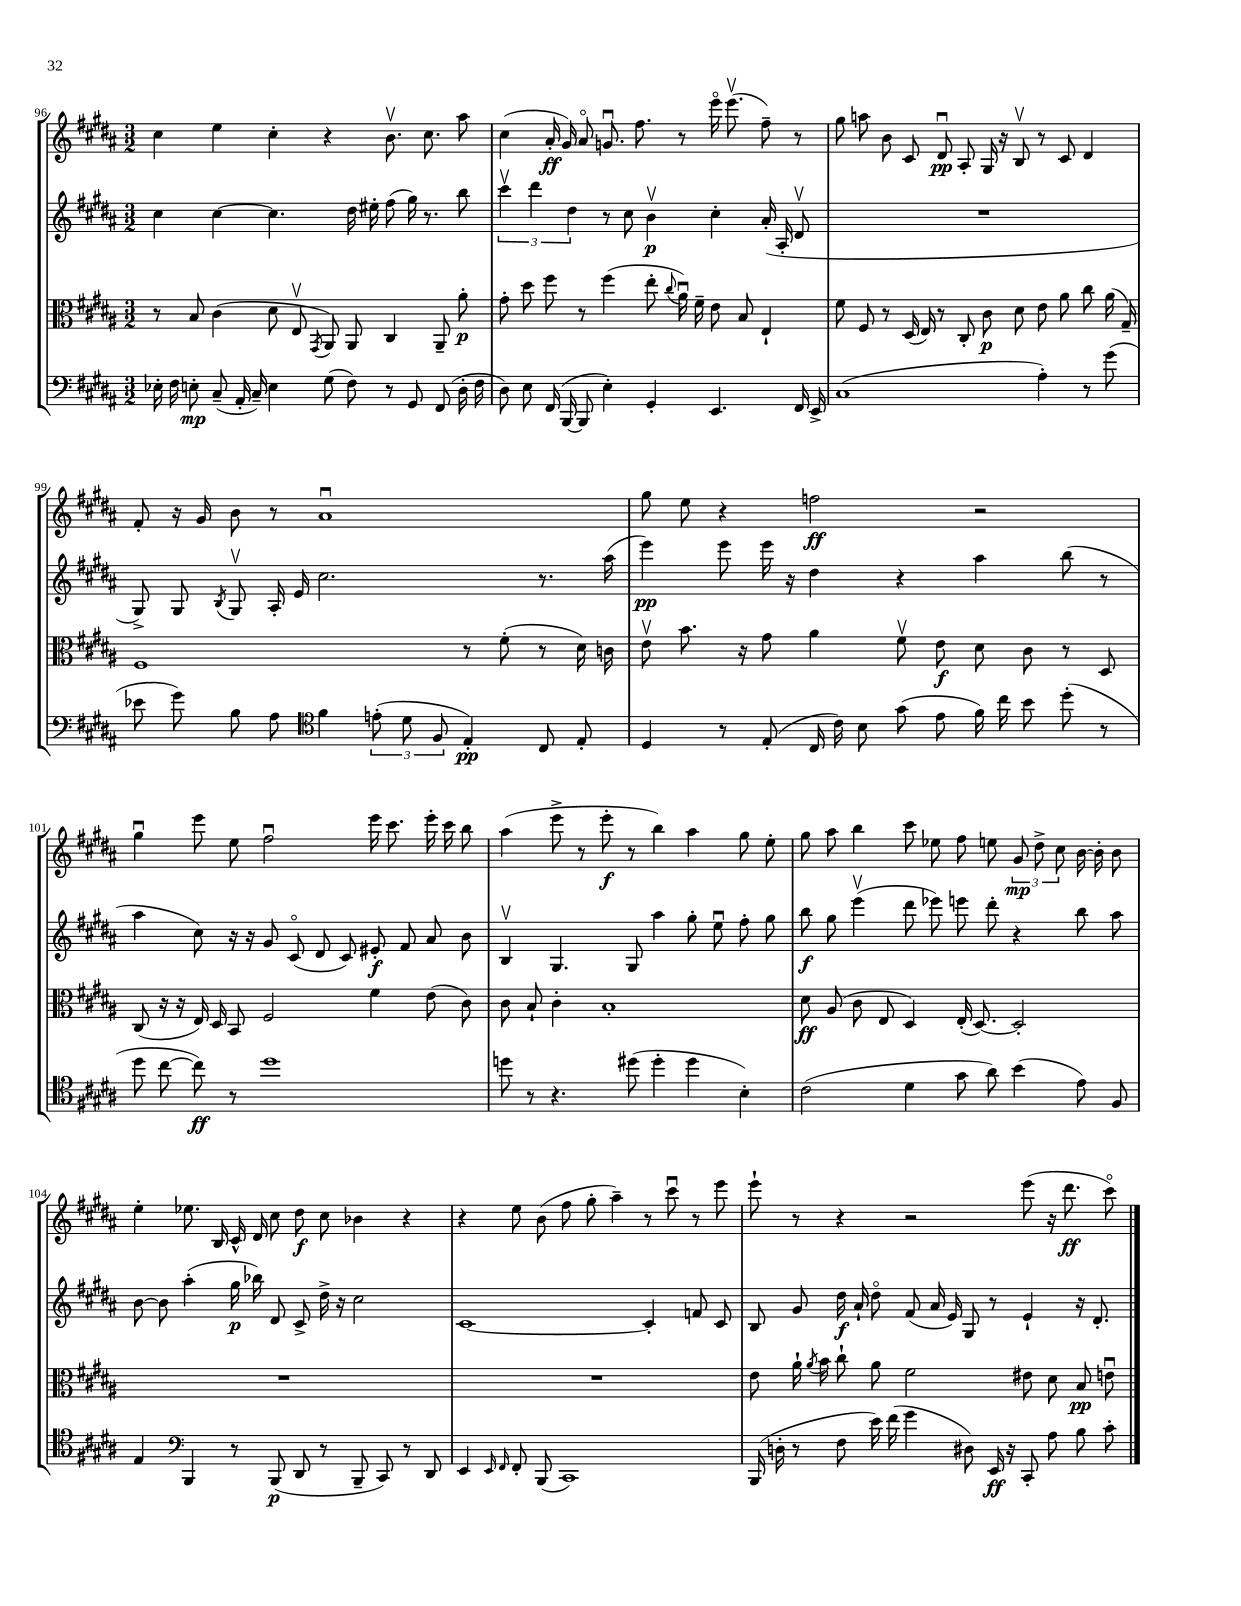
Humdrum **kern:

**kern	**dynam	**kern	**dynam	**kern	**dynam	**kern	**dynam
*part4	*part4	*part3	*part3	*part2	*part2	*part1	*part1
*staff4	*staff4	*staff3	*staff3	*staff2	*staff2	*staff1	*staff1
*clefF4	*	*clefC3	*	*clefG2	*	*clefG2	*
*k[f#c#g#d#a#]	*	*k[f#c#g#d#a#]	*	*k[f#c#g#d#a#]	*	*k[f#c#g#d#a#]	*
*M3/2	*	*M3/2	*	*M3/2	*	*M3/2	*
=96	=96	=96	=96	=96	=96	=96	=96
16E-X'\	.	8r	.	4cc#\	.	4cc#\	.
16F#\	.	.	.	.	.	.	.
8En'\	mp	8B/	.	.	.	.	.
(8C#~/	.	(4c#\	.	[4cc#\	.	4ee\	.
16AA#'/	.	.	.	.	.	.	.
16C#~/)	.	.	.	.	.	.	.
4E\	.	8d#\	.	4.cc#\]	.	4cc#'\	.
.	.	8Ev/	.	.	.	.	.
.	.	8qGG#/	.	.	.	.	.
(8G#\	.	8AA#/)	.	.	.	4r	.
8F#\)	.	8AA#/	.	16dd#\	.	.	.
.	.	.	.	16ee#X'\	.	.	.
8r	.	4C#/	.	(8ff#\	.	8.bv\	.
8GG#/	.	.	.	16gg#\)	.	.	.
.	.	.	.	8.r	.	8.cc#\	.
(8FF#/	.	8AA#~/	.	.	.	.	.
16D#'\	.	8a#'\	p	8bb\	.	8aa#\	.
16F#\	.	.	.	.	.	.	.
=97	=97	=97	=97	=97	=97	=97	=97
8D#\)	.	8g#'\	.	6ccc#v\	.	(4cc#\	.
8E\	.	8dd#\	.	.	.	.	.
.	.	.	.	6ddd#\	.	.	.
(16FF#/	.	8ff#\	.	.	.	16a#'/	ff
[16BBB/	.	.	.	.	.	16g#/)	.
.	.	.	.	6dd#\	.	.	.
8BBB/]	.	8r	.	.	.	8a#/	.
4E'\)	.	(4ff#\	.	8r	.	8.gnu/	.
.	.	.	.	8cc#\	.	.	.
.	.	.	.	.	.	8.ff#\	.
4GG#'/	.	8ee'\	.	4bv\	p	.	.
.	.	8qqcc#/	.	.	.	.	.
.	.	16a#u\)	.	.	.	8r	.
.	.	16f#~\	.	.	.	.	.
4.EE/	.	8e\	.	4cc#'\	.	16eee\	.
.	.	.	.	.	.	(8.eeev\	.
.	.	8B/	.	.	.	.	.
.	.	4E`/	.	(16a#'/	.	8ff#~\)	.
.	.	.	.	16A#'/	.	.	.
16FF#/	.	.	.	8d#v/	.	8r	.
16EE^/	.	.	.	.	.	.	.
=98	=98	=98	=98	=98	=98	=98	=98
(1C#	.	8f#\	.	1.r	.	8gg#\	.
.	.	8F#/	.	.	.	8aan\	.
.	.	8r	.	.	.	8b\	.
.	.	(16D#/	.	.	.	8c#/	.
.	.	16E/)	.	.	.	.	.
.	.	8r	.	.	.	8d#u/	pp
.	.	8C#'/	.	.	.	8A#'/	.
.	.	8c#\	p	.	.	16G#/	.
.	.	.	.	.	.	16r	.
.	.	8d#\	.	.	.	8Bv/	.
4A#'\)	.	8e\	.	.	.	8r	.
.	.	8a#\	.	.	.	8c#/	.
8r	.	8cc#\	.	.	.	4d#/	.
(8g#\	.	(16a#\	.	.	.	.	.
.	.	16G#~/)	.	.	.	.	.
!!LO:LB:g=z
=99	=99	=99	=99	=99	=99	=99	=99
8e-X\	.	1F#	.	8G#^/)	.	8f#'/	.
8g#\)	.	.	.	8G#/	.	16r	.
.	.	.	.	.	.	16g#/	.
.	.	.	.	8qB/	.	.	.
8B\	.	.	.	8G#v/	.	8b\	.
8A#\	.	.	.	16A#'/	.	8r	.
.	.	.	.	16e/	.	.	.
*clefC4	*	*	*	*	*	*	*
4f#\	.	.	.	2.cc#\	.	1a#u	.
(12en'\	.	.	.	.	.	.	.
12d#\	.	.	.	.	.	.	.
12F#/	.	.	.	.	.	.	.
4E'/)	pp	8r	.	.	.	.	.
.	.	(8f#'\	.	.	.	.	.
8C#/	.	8r	.	8.r	.	.	.
8E'/	.	16d#\)	.	.	.	.	.
.	.	16cn\	.	(16aa#\	.	.	.
=100	=100	=100	=100	=100	=100	=100	=100
4D#/	.	8ev\	.	4eee\)	pp	8gg#\	.
.	.	8.b\	.	.	.	8ee\	.
8r	.	.	.	8eee\	.	4r	.
.	.	16r	.	.	.	.	.
(8E'/	.	8g#\	.	16eee\	.	.	.
.	.	.	.	16r	.	.	.
16C#/	.	4a#\	.	4dd#\	.	2ffn\	ff
16c#\)	.	.	.	.	.	.	.
8B\	.	.	.	.	.	.	.
(8g#\	.	8f#v\	.	4r	.	.	.
8e\	.	8e\	f	.	.	.	.
16f#\)	.	8d#\	.	4aa#\	.	2r	.
16cc#\	.	.	.	.	.	.	.
8b\	.	8c#\	.	.	.	.	.
(8dd#'\	.	8r	.	(8bb\	.	.	.
8r	.	8D#/	.	8r	.	.	.
!!LO:LB:g=z
=101	=101	=101	=101	=101	=101	=101	=101
8dd#\	.	(8C#/	.	4aa#\	.	4gg#u\	.
[8cc#\	.	16r	.	.	.	.	.
.	.	16r	.	.	.	.	.
8cc#\])	ff	16E/)	.	8cc#\)	.	8eee\	.
.	.	16D#/	.	.	.	.	.
8r	.	8BB/	.	16r	.	8ee\	.
.	.	.	.	16r	.	.	.
1dd#	.	2F#/	.	8g#/	.	2ff#u\	.
.	.	.	.	(8c#/	.	.	.
.	.	.	.	8d#/	.	.	.
.	.	.	.	8c#/)	.	.	.
.	.	4f#\	.	8e#X'/	f	16eee\	.
.	.	.	.	.	.	8.ccc#\	.
.	.	.	.	8f#/	.	.	.
.	.	(8e\	.	8a#/	.	16eee'\	.
.	.	.	.	.	.	16ccc#\	.
.	.	8c#\)	.	8b\	.	8bb\	.
=102	=102	=102	=102	=102	=102	=102	=102
8ddn\	.	8c#\	.	4Bv/	.	(4aa#\	.
8r	.	8B`/	.	.	.	.	.
4.r	.	4c#'\	.	4.G#/	.	8eee^\	.
.	.	.	.	.	.	8r	.
.	.	1B'	.	.	.	8eee'\	f
(8dd#X\	.	.	.	8G#/	.	8r	.
4dd#'\	.	.	.	4aa#\	.	4bb\)	.
4dd#\	.	.	.	8gg#'\	.	4aa#\	.
.	.	.	.	8eeu\	.	.	.
4B'\)	.	.	.	8ff#'\	.	8gg#\	.
.	.	.	.	8gg#\	.	8ee'\	.
=103	=103	=103	=103	=103	=103	=103	=103
(2c#\	.	8d#\	ff	8bb\	f	8gg#\	.
.	.	(8A#/	.	8gg#\	.	8aa#\	.
.	.	8c#\	.	(4eeev\	.	4bb\	.
.	.	8E/	.	.	.	.	.
4d#\	.	4D#/)	.	8ddd#\	.	8ccc#\	.
.	.	.	.	8eee-X\)	.	8ee-X\	.
8g#\	.	(16E'/	.	8eeen\	.	8ff#\	.
.	.	[8.D#/)	.	.	.	.	.
8a#\)	.	.	.	8ddd#'\	.	8een\	.
(4b\	.	2D#'/]	.	4r	.	12g#/	mp
.	.	.	.	.	.	12dd#^\	.
.	.	.	.	.	.	12cc#\	.
8e\)	.	.	.	8bb\	.	[16b\	.
.	.	.	.	.	.	16b'\]	.
8F#/	.	.	.	8aa#\	.	8b\	.
!!LO:LB:g=z
=104	=104	=104	=104	=104	=104	=104	=104
4E/	.	1.r	.	[8b\	.	4ee'\	.
.	.	.	.	8b\]	.	.	.
*clefF4	*	*	*	*	*	*	*
4BBB/	.	.	.	(4aa#'\	.	8.ee-X\	.
.	.	.	.	.	.	16B/	.
8r	.	.	.	16gg#\	p	16c#^^/	.
.	.	.	.	16bb-X\)	.	16d#/	.
(8BBB/	p	.	.	8d#/	.	8cc#\	.
8DD#/	.	.	.	8c#^/	.	8dd#\	f
8r	.	.	.	16dd#^\	.	8cc#\	.
.	.	.	.	16r	.	.	.
8BBB~/	.	.	.	2cc#\	.	4b-X\	.
8CC#/)	.	.	.	.	.	.	.
8r	.	.	.	.	.	4r	.
8DD#/	.	.	.	.	.	.	.
=105	=105	=105	=105	=105	=105	=105	=105
4EE/	.	1.r	.	[1c#	.	4r	.
16qqEE/	.	.	.	.	.	.	.
16qqFF#/	.	.	.	.	.	.	.
8FF#'/	.	.	.	.	.	8ee\	.
(8BBB/	.	.	.	.	.	(8b\	.
1CC#)	.	.	.	.	.	8ff#\	.
.	.	.	.	.	.	8gg#'\	.
.	.	.	.	.	.	4aa#~\)	.
.	.	.	.	4c#'/]	.	8r	.
.	.	.	.	.	.	8ccc#u\	.
.	.	.	.	8fn/	.	8r	.
.	.	.	.	8c#/	.	8eee\	.
=106	=106	=106	=106	=106	=106	=106	=106
(16BBB/	.	8e\	.	8B/	.	8eee`\	.
16Dn'\	.	.	.	.	.	.	.
8r	.	16a#`\	.	8g#/	.	8r	.
.	.	8qa#/	.	.	.	.	.
.	.	16b\	.	.	.	.	.
8F#\	.	8cc#`\	.	16dd#\	f	4r	.
.	.	.	.	16a#`/	.	.	.
16e\)	.	8a#\	.	8dd#\	.	.	.
(16f#\	.	.	.	.	.	.	.
4g#\	.	2f#\	.	(8f#/	.	2r	.
.	.	.	.	16a#/	.	.	.
.	.	.	.	16e/)	.	.	.
8D#X\)	.	.	.	8G#/	.	.	.
16EE/	ff	.	.	8r	.	.	.
16r	.	.	.	.	.	.	.
8CC#'/	.	8e#X\	.	4e`/	.	(8eee\	.
8A#\	.	8d#\	.	.	.	16r	.
.	.	.	.	.	.	8.ddd#\	ff
8B\	.	8B/	pp	16r	.	.	.
.	.	.	.	8.d#'/	.	.	.
8c#'\	.	8enu\	.	.	.	8ccc#\)	.
==	==	==	==	==	==	==	==
*-	*-	*-	*-	*-	*-	*-	*-
